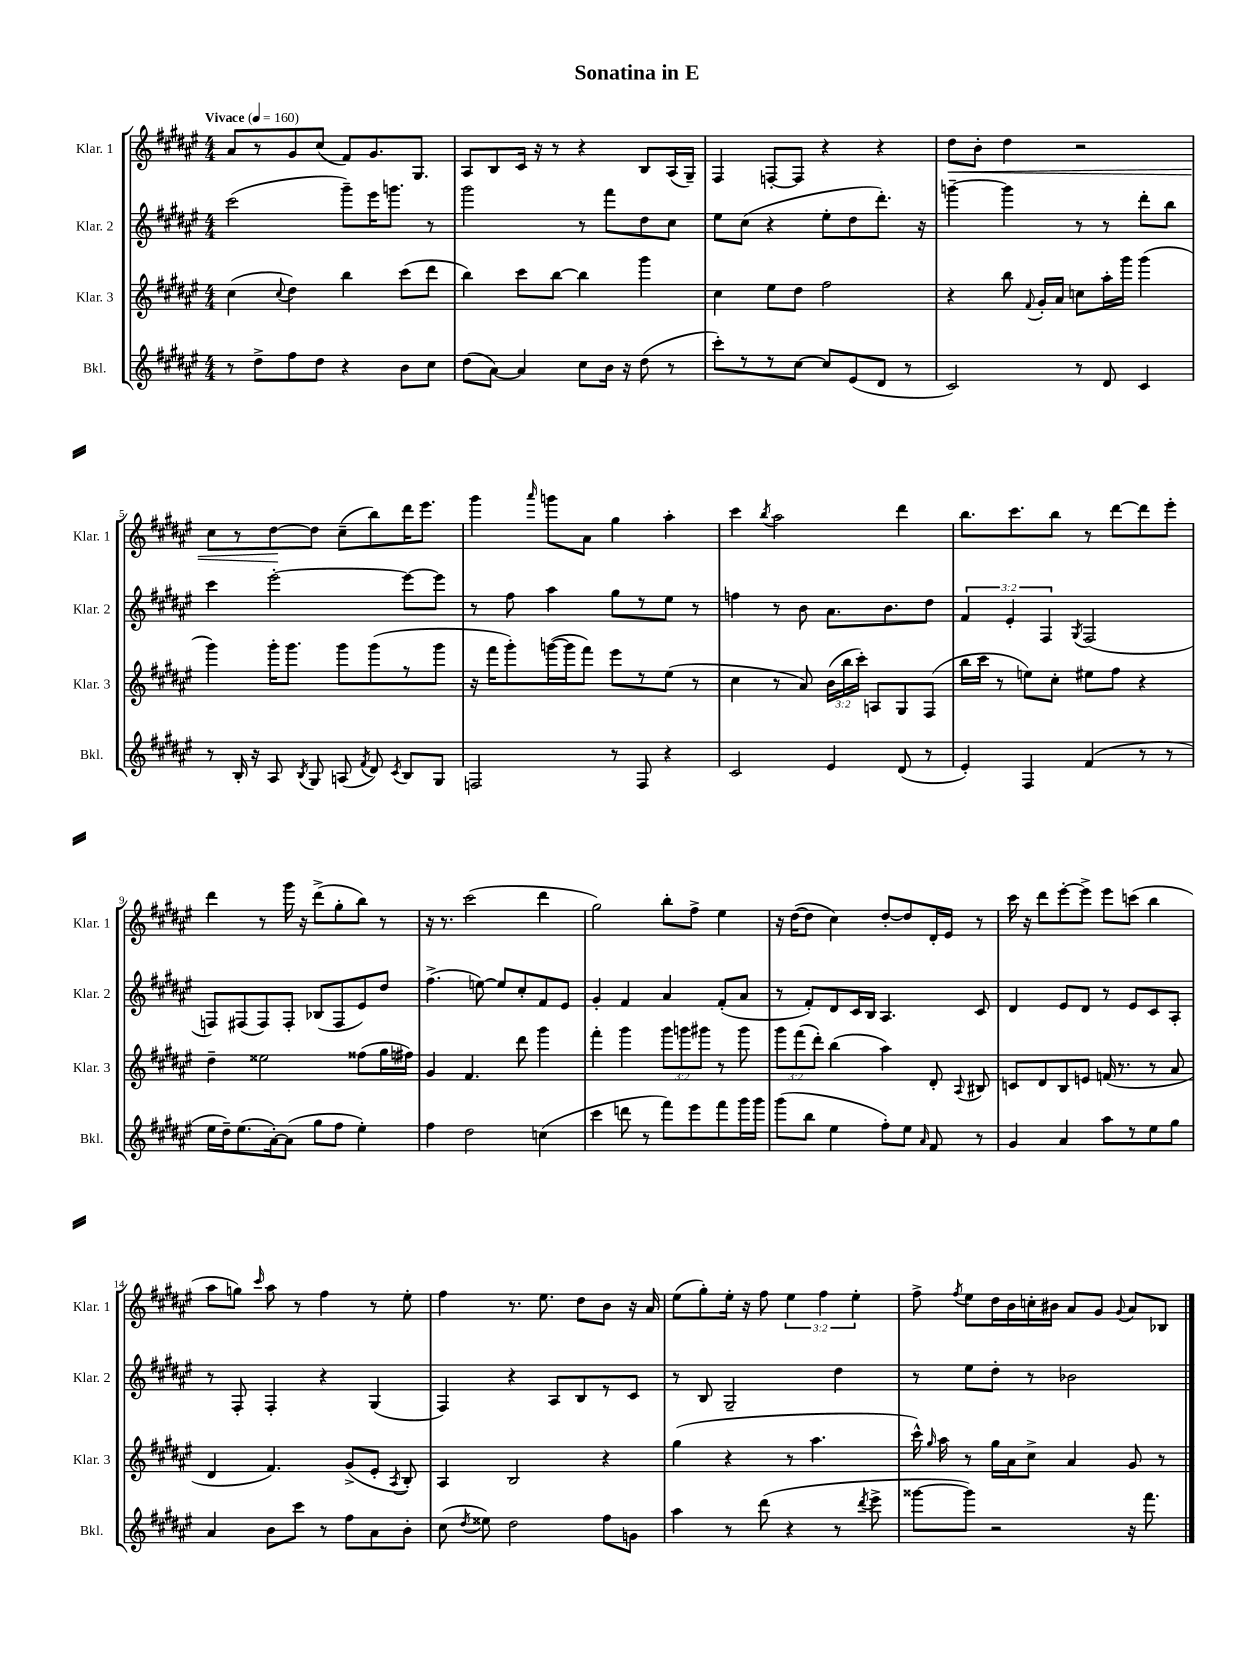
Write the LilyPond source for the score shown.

\header { title = "Sonatina in E" }
<<
\new StaffGroup <<
\new Staff = "s0" \with { instrumentName = "Klar. 1" shortInstrumentName = "Klar. 1" } {
    \clef treble \key fis \major \numericTimeSignature \time 4/4 \override Staff.TupletNumber.text = #tuplet-number::calc-fraction-text \tempo "Vivace" 4 = 160
    \autoBeamOff ais'8[ r8 gis'8 cis''8]( fis'8[) gis'8. gis8.] |
    ais8[ b8 cis'16] r16 r8 r4 b8[ ais16( gis16]--) |
    fis4 f8[~-. f8] r4 r4 |
    dis''8[\< b'8]-. dis''4 r2 |
    cis''8[ r8 dis''8~\! dis''8] cis''8[--( b''8) dis'''16 eis'''8.] |
    gis'''4 \grace { ais'''16 } g'''8[ ais'8] gis''4 ais''4-. |
    cis'''4 \acciaccatura { b''8 } ais''2 dis'''4 |
    b''8.[ cis'''8. b''8] r8 dis'''8[~ dis'''8 eis'''8]-. |
    dis'''4 r8 gis'''16 r16 dis'''8[->( gis''8-. b''8]) r8 |
    r16 r8. cis'''2( dis'''4 |
    gis''2) b''8[-. fis''8]-> eis''4 |
    r16 dis''16[~( dis''8] cis''4) dis''8[~-. dis''8 dis'16-. eis'16] r8 |
    cis'''16 r16 dis'''8[ eis'''8~-. eis'''8]-> eis'''8[ c'''8]( b''4 |
    ais''8[ g''8]) \grace { cis'''16 } ais''8 r8 fis''4 r8 eis''8-. |
    fis''4 r8. eis''8. dis''8[ b'8] r16 ais'16 |
    eis''8[( gis''8-.) eis''16]-. r16 fis''8 \tuplet 3/2 { eis''4 fis''4 eis''4-. } |
    fis''8-> \acciaccatura { fis''8 } eis''8[ dis''16 b'16 c''16-. bis'16] ais'8[ gis'8] \appoggiatura { gis'8 } ais'8[ bes8] \bar "|." |
}
\new Staff = "s1" \with { instrumentName = "Klar. 2" shortInstrumentName = "Klar. 2" } {
    \clef treble \key fis \major \numericTimeSignature \time 4/4 \override Staff.TupletNumber.text = #tuplet-number::calc-fraction-text
    \autoBeamOff cis'''2( gis'''8[--) eis'''16 g'''8.] r8 |
    gis'''2 r8 fis'''8[ dis''8 cis''8] |
    eis''8[ cis''8]( r4 eis''8[-. dis''8 dis'''8.]-.) r16 |
    g'''4~-- g'''4 r8 r8 dis'''8[-. b''8] |
    cis'''4 eis'''2~-. eis'''8[~ eis'''8] |
    r8 fis''8 ais''4 gis''8[ r8 eis''8] r8 |
    f''4 r8 b'8 ais'8.[ b'8. dis''8] |
    \tuplet 3/2 { fis'4 eis'4-. fis4 } \acciaccatura { gis8 } fis2( |
    f8[) fis8( fis8) fis8]-. bes8[( fis8 eis'8) dis''8] |
    fis''4.->( e''8~) e''8[ cis''8-. fis'8 eis'8] |
    gis'4-. fis'4 ais'4 fis'8[-.( ais'8] |
    r8 fis'8[-.) dis'8 cis'16 b16] ais4. cis'8 |
    dis'4 eis'8[ dis'8] r8 eis'8[ cis'8 ais8]-. |
    r8 fis8-. fis4-. r4 gis4( |
    fis4) r4 ais8[ b8 r8 cis'8] |
    r8 b8 gis2-- dis''4 |
    r8 eis''8[ dis''8]-. r8 bes'2 \bar "|." |
}
\new Staff = "s2" \with { instrumentName = "Klar. 3" shortInstrumentName = "Klar. 3" } {
    \clef treble \key fis \major \numericTimeSignature \time 4/4 \override Staff.TupletNumber.text = #tuplet-number::calc-fraction-text
    \autoBeamOff cis''4( \appoggiatura { cis''8 } dis''4) b''4 cis'''8[( dis'''8] |
    b''4) cis'''8[ b''8]~ b''4 gis'''4 |
    cis''4 eis''8[ dis''8] fis''2 |
    r4 b''8 \appoggiatura { fis'8 } gis'16[-. ais'16] c''8[ ais''16-. gis'''16] gis'''4( |
    gis'''4) gis'''16[-. gis'''8.] gis'''8[ gis'''8( r8 gis'''8] |
    r16 fis'''16[ gis'''8-.) g'''16~( g'''16 fis'''8]) eis'''8[ r8 eis''8]( r8 |
    cis''4 r8 ais'8) \tuplet 3/2 { b'16[( b''16 cis'''16]-.) } a8[ gis8 fis8]( |
    b''16[ cis'''16] r8 e''8[) cis''8]-. eis''8[ fis''8] r4 |
    dis''4-- eisis''2 fisis''8[( gis''16 fis''16]) |
    gis'4 fis'4. dis'''8 gis'''4 |
    fis'''4-. gis'''4 \tuplet 3/2 { gis'''8[ g'''8 gis'''8] } r8 gis'''8 |
    \tuplet 3/2 { gis'''8[ fis'''8( dis'''8]-.) } b''4( ais''4) dis'8-. \appoggiatura { ais8 } bis8 |
    c'8[ dis'8 b8 e'8] f'16( r8. r8 ais'8 |
    dis'4 fis'4.) gis'8[->( eis'8]-. \acciaccatura { ais8 } b8-.) |
    ais4 b2 r4 |
    gis''4( r4 r8 ais''4. |
    cis'''16-^) \grace { gis''16 } ais''16 r8 gis''16[ ais'16 cis''8]-> ais'4 gis'8 r8 \bar "|." |
}
\new Staff = "s3" \with { instrumentName = "Bkl." shortInstrumentName = "Bkl." } {
    \clef treble \key fis \major \numericTimeSignature \time 4/4
    \autoBeamOff r8 dis''8[-> fis''8 dis''8] r4 b'8[ cis''8] |
    dis''8[( ais'8]~) ais'4 cis''8[ b'16] r16 dis''8( r8 |
    cis'''8[-.) r8 r8 cis''8]~ cis''8[ eis'8( dis'8] r8 |
    cis'2) r8 dis'8 cis'4 |
    r8 b16-. r16 ais8 \acciaccatura { b8 } gis8 a8( \acciaccatura { fis'8 } dis'8) \acciaccatura { cis'8 } b8[ gis8] |
    f2 r8 f8 r4 |
    cis'2 eis'4 dis'8( r8 |
    eis'4-.) fis4 fis'4( r8 r8 |
    eis''16[ dis''16--) eis''8.( ais'16~-.) ais'8]( gis''8[ fis''8] eis''4-.) |
    fis''4 dis''2 c''4( |
    cis'''4 d'''8 r8 fis'''8[) eis'''8 fis'''8 gis'''16 gis'''16] |
    gis'''8[( b''8] eis''4 fis''8[-.) eis''8] \grace { ais'16 } fis'8 r8 |
    gis'4 ais'4 ais''8[ r8 eis''8 gis''8] |
    ais'4 b'8[ cis'''8] r8 fis''8[ ais'8 b'8]-. |
    cis''8( \acciaccatura { dis''8 } eisis''8) dis''2 fis''8[ g'8] |
    ais''4 r8 dis'''8( r4 r8 \acciaccatura { dis'''8 } eis'''8-> |
    gisis'''8[~ gisis'''8]) r2 r16 fis'''8. \bar "|." |
}
>>
>>
